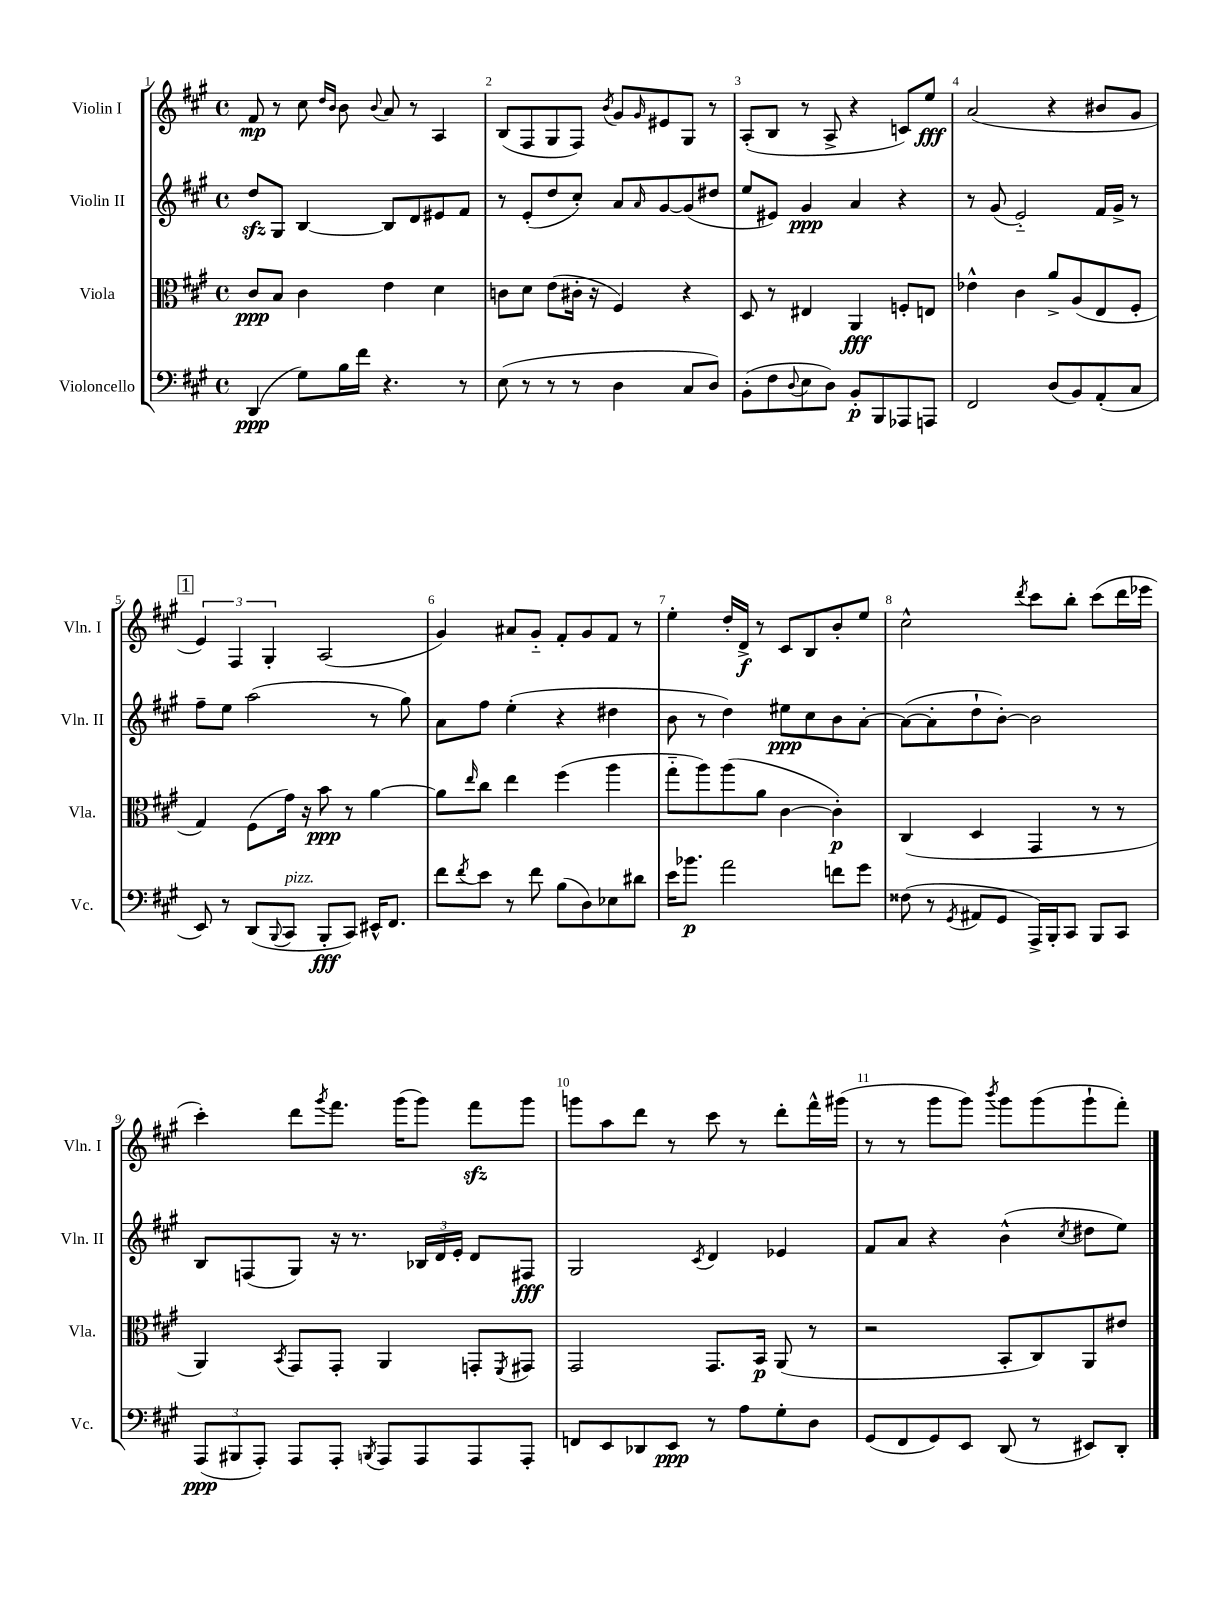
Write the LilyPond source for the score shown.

<<
\new StaffGroup <<
\new Staff = "s0" \with { instrumentName = "Violin I" shortInstrumentName = "Vln. I" } {
    \clef treble \key a \major \defaultTimeSignature \time 4/4
    fis'8\mp r8 cis''8 \grace { d''16 b'16 } b'8 \appoggiatura { b'8 } a'8 r8 a4 |
    b8( fis8 gis8 fis8) \acciaccatura { b'8 } gis'8 \grace { gis'16 } eis'8 gis8 r8 |
    a8-.( b8 r8 a8-> r4 c'8) e''8\fff |
    a'2( r4 bis'8 gis'8 |
    \mark \markup { \box "1" } \tuplet 3/2 { e'4) fis4 gis4-. } a2( |
    gis'4) ais'8 gis'8-_ fis'8-. gis'8 fis'8 r8 |
    e''4-. d''16-. d'16->\f r8 cis'8 b8 b'8-. e''8 |
    cis''2-^ \acciaccatura { d'''8 } cis'''8 b''8-. cis'''8( d'''16 ees'''16 |
    cis'''4-.) d'''8 \acciaccatura { gis'''8 } fis'''8. gis'''16( gis'''8) fis'''8\sfz gis'''8 |
    g'''8 a''8 d'''8 r8 cis'''8 r8 d'''8-. fis'''16-^ gis'''16( |
    r8 r8 gis'''8 gis'''8) \acciaccatura { b'''8 } gis'''8 gis'''8( gis'''8-! fis'''8-.) \bar "|." |
}
\new Staff = "s1" \with { instrumentName = "Violin II" shortInstrumentName = "Vln. II" } {
    \clef treble \key a \major \defaultTimeSignature \time 4/4
    d''8\sfz gis8 b4~ b8 d'8 eis'8 fis'8 |
    r8 e'8-.( d''8 cis''8-.) a'8 \grace { a'16 } gis'8~ gis'8( dis''8 |
    e''8 eis'8) gis'4\ppp a'4 r4 |
    r8 gis'8( e'2-_) fis'16 gis'16-> r8 |
    \mark \markup { \box "1" } fis''8-- e''8 a''2( r8 gis''8) |
    a'8 fis''8 e''4-.( r4 dis''4 |
    b'8 r8 d''4) eis''8\ppp cis''8 b'8 a'8~-. |
    a'8~( a'8-. d''8-! b'8~-.) b'2 |
    b8 f8( gis8) r16 r8. \tuplet 3/2 { bes16 d'16 e'16-. } d'8 fis8\fff |
    gis2 \acciaccatura { cis'8 } d'4 ees'4 |
    fis'8 a'8 r4 b'4-^( \acciaccatura { cis''8 } dis''8 e''8) \bar "|." |
}
\new Staff = "s2" \with { instrumentName = "Viola" shortInstrumentName = "Vla." } {
    \clef alto \key a \major \defaultTimeSignature \time 4/4
    cis'8\ppp b8 cis'4 e'4 d'4 |
    c'8 d'8 e'8( cis'16-. r16 fis4) r4 |
    d8 r8 eis4 a,4\fff f8-. e8 |
    ees'4-^ cis'4 a'8-> a8( e8 fis8-. |
    \mark \markup { \box "1" } gis4) fis8( gis'16) r16 b'8\ppp r8 a'4~ |
    a'8 \grace { e''16 } cis''8 e''4 fis''4( a''4 |
    gis''8-_ a''8) a''8( a'8 cis'4~ cis'4-.\p) |
    cis4( d4 gis,4 r8 r8 |
    a,4) \acciaccatura { b,8 } gis,8 gis,8-. a,4 g,8-. \acciaccatura { fis,8 } gis,8 |
    gis,2 gis,8. b,16\p a,8( r8 |
    r2 b,8-. cis8) a,8 eis'8 \bar "|." |
}
\new Staff = "s3" \with { instrumentName = "Violoncello" shortInstrumentName = "Vc." } {
    \clef bass \key a \major \defaultTimeSignature \time 4/4
    d,4\ppp( gis8) b16 fis'16 r4. r8 |
    e8( r8 r8 r8 d4 cis8 d8) |
    b,8-.( fis8 \appoggiatura { d8 } e8 d8) b,8-.\p b,,8 aes,,8 a,,8 |
    fis,2 d8( b,8) a,8-.( cis8 |
    \mark \markup { \box "1" } e,8) r8 d,8( \appoggiatura { b,,8 } cis,8^\markup { \italic "pizz." } b,,8-.\fff cis,8) eis,16-^ fis,8. |
    fis'8 \acciaccatura { fis'8 } e'8 r8 fis'8 b8( d8) ees8 dis'8 |
    e'16 bes'8.\p a'2 f'8 gis'8 |
    fisis8( r8 \acciaccatura { gis,8 } ais,8 gis,8 a,,16->) b,,16-. cis,8 b,,8 cis,8 |
    \tuplet 3/2 { a,,8\ppp( bis,,8 a,,8-.) } a,,8 a,,8-. \acciaccatura { b,,8 } a,,8 a,,8 a,,8 a,,8-. |
    f,8 e,8 des,8 e,8\ppp r8 a8 gis8-. d8 |
    gis,8( fis,8 gis,8) e,8 d,8( r8 eis,8) d,8-. \bar "|." |
}
>>
>>
\layout { \context { \Score \override BarNumber.break-visibility = ##(#f #t #t) barNumberVisibility = #all-bar-numbers-visible } }
